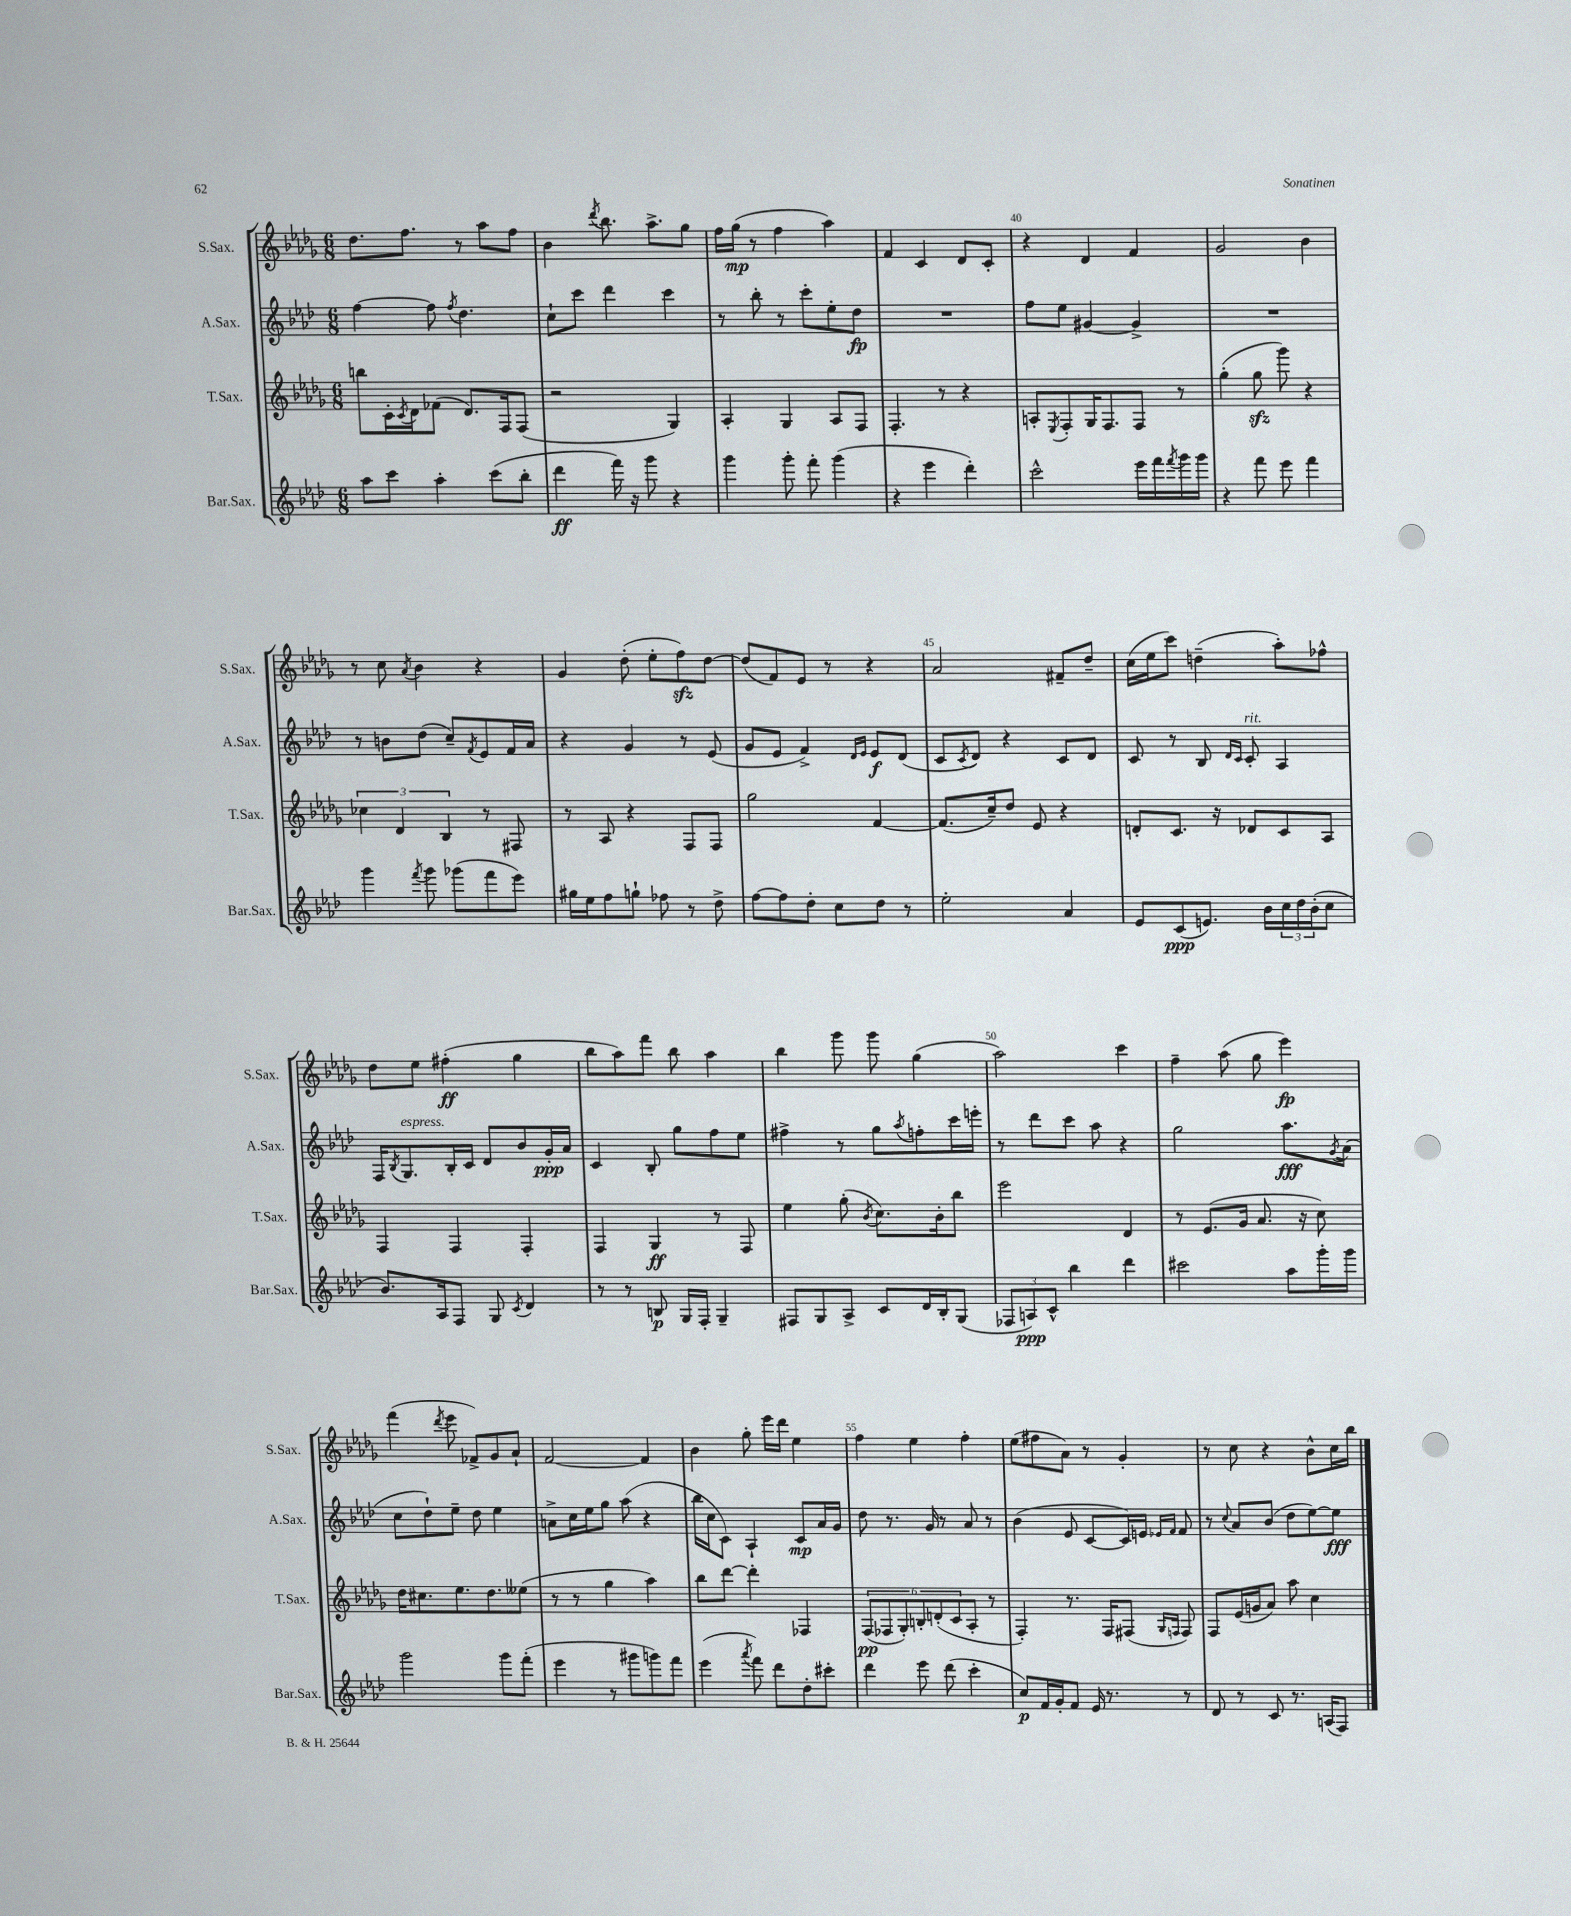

**kern	**kern	**kern	**kern
*staff4	*staff3	*staff2	*staff1
*clefG2	*clefG2	*clefG2	*clefG2
*k[b-e-a-d-]	*k[b-e-a-d-g-]	*k[b-e-a-d-]	*k[b-e-a-d-g-]
*M6/8	*M6/8	*M6/8	*M6/8
8aa-\L	8bb\L	[4ff\	8.dd-\L
8ccc\J	16c'\L	.	.
.	8qc/	.	.
.	16d-\J	.	8.ff\J
4aa-'\	(8f-\J	8ff\]	.
.	.	8qff/	.
.	8.d-/L)	4.dd-\	8r
(8ccc\L	.	.	8aa-\L
.	16F/k	.	.
8bb-'\J	(8F/J	.	8ff\J
=	=	=	=
4ddd-\	2r	8cc`\L	4b-\
.	.	8ccc\J	.
.	.	.	8qddd-/
16fff\)	.	4ddd-\	8.bb-\
16r	.	.	.
8ggg\	.	.	.
.	.	.	8.aa-^\L
4r	4G-/)	4ccc\	.
.	.	.	8gg-\J
=	=	=	=
4ggg\	4A-'/	8r	16ff\LL
.	.	.	(16gg-\JJ
.	.	8bb-'\	8r
8ggg'\	4G-/	8r	4ff\
8fff'\	.	8ccc'\L	.
(4ggg\	8A-/L	8ee-'\	4aa-\)
.	8F/J	8dd-\J	.
=	=	=	=
4r	4.F'/	2.r	4f/
4eee-\	.	.	4c/
.	8r	.	.
4ddd-'\)	4r	.	8d-/L
.	.	.	8c'/J
=	=	=	=
2ccc^^\	8A'/L	8ff\L	4r
.	8qE-/	.	.
.	8F'/	8ee-\J	.
.	16G-/K	[4g#/	4d-/
.	8.F/	.	.
16eee-\LL	8F/J	4g#^/]	4f/
16fff\	.	.	.
8qfff/	.	.	.
16ggg\	8r	.	.
16ggg\JJ	.	.	.
=	=	=	=
4r	(4gg-'\	2.r	2g-/
8fff\	8gg-\	.	.
8eee-\	8ggg-\)	.	.
4fff\	4r	.	4b-\
=	=	=	=
4ggg\	6cc-\	8r	8r
.	.	8b\L	8cc\
.	6d-/	.	.
8qfff/	.	.	8qa-/
8ggg\	.	(8dd-\J	4b-\
.	6B-/	.	.
(8ggg-\L	.	8cc~/L)	.
.	.	8qf/	.
8fff\	8r	8e-/	4r
8eee-\J)	8F#/	16f/L	.
.	.	16a-/JJ	.
=	=	=	=
16gg#\LL	8r	4r	4g-/
16ee-\J	.	.	.
8ff\	8A-/	.	.
8gg`\J	4r	4g/	(8dd-'\
8ff-\	.	.	8ee-'\L
8r	8F/L	8r	8ff\)
8dd-^\	8F/J	(8e-/	[8dd-\J
=	=	=	=
[8ff\L	2gg-\	8g/L	(8dd-/]L
8ff\]	.	8e-/J	8f/)
8dd-'\J	.	4f^/)	8e-/J
8cc\L	.	.	8r
.	.	16qqd-/LL	.
.	.	16qqe-/JJ	.
8dd-\J	[4f/	8e-/L	4r
8r	.	(8d-/J	.
=	=	=	=
2ee-'\	(8.f/]L	8c/L	2a-/
.	.	8qc/	.
.	.	8d-/J)	.
.	16cc~/k)	.	.
.	8dd-/J	4r	.
.	8e-/	.	.
4a-/	4r	8c/L	8f#~/L
.	.	8d-/J	8dd-~/J
=	=	=	=
8e-/L	8d'/L	8c/	(16cc\LL
.	.	.	16ee-\J
(8c/	8.c/J	8r	8ccc\J)
8.e/J)	.	8B-/	(4dd~\
.	16r	.	.
.	.	16qqd-/LL	.
.	.	16qqc/JJ	.
.	8d-/L	8c'/	.
16b-\LL	.	.	.
24cc\	8c/	4A-/	8aa-'\L)
24dd-\	.	.	.
(24b-'\J	.	.	.
8cc\J	8A-/J	.	8ff-^^\J
=	=	=	=
8.b-/L)	4F/	16F/LK	8dd-\L
.	.	8qB-/	.
.	.	8.G/	.
.	.	.	8ee-\J
16A-/k	.	.	.
8F/J	4F/	16B-'/L	(4ff#'\
.	.	16c/JJ	.
8G/	.	8d-/L	.
8qc/	.	.	.
4d-/	4F'/	8b-/	4gg-\
.	.	16g'/L	.
.	.	16a-/JJ	.
=	=	=	=
8r	4F/	4c/	8bb-\L
8r	.	.	8aa-\)
8B/	4G-/	8B-'/	8fff\J
16G/LL	.	8gg\L	8bb-\
16F'/JJ	.	.	.
4G~/	8r	8ff\	4aa-\
.	8F/	8ee-\J	.
=	=	=	=
8F#/L	4ee-\	4ff#^\	4bb-\
8G/	.	.	.
8A-^/J	(8gg-'\	8r	8ggg-\
.	8qb-/	.	.
8c/L	8.cc\L)	8gg\L	8ggg-\
.	.	8qaa-/	.
16d-/L	.	8ff'\	(4gg-\
16B-'/J	16b-'\k	.	.
(8G/J	8bb-\J	16ccc\L	.
.	.	16eee'\JJ	.
=	=	=	=
12F-/L	2eee-\	8r	2aa-\)
12A/)	.	.	.
.	.	8ddd-\L	.
12c^^/J	.	.	.
4bb-\	.	8ccc\J	.
.	.	8aa-\	.
4ddd-\	4d-/	4r	4ccc\
=	=	=	=
2ccc#\	8r	2gg\	4ff~\
.	(8.e-/L	.	.
.	.	.	(8aa-\
.	16g-/Jk	.	.
.	8.a-/	.	8gg-\
8aa-\L	.	8.aa-\L	4eee-\)
.	16r	.	.
16ggg'\L	8cc\)	.	.
.	.	8qg/	.
16ggg\JJ	.	(16a-\Jk	.
=	=	=	=
2ggg\	16dd-\LK	8cc\L	(4fff\
.	8.cc#\	.	.
.	.	8dd-`\)	.
.	.	.	8qddd-/
.	8.ee-\	8ee-~\J	8eee-\
.	.	8dd-\	8f-^/L)
.	8.dd-\	.	.
8ggg\L	.	4ee-\	8g-/
(8fff'\J	(8ee--\J	.	8a-`/J
=	=	=	=
4eee-\	8r	8a^\L	[2f/
.	8r	16cc\L	.
.	.	16ee-\J	.
8r	4gg-\	8gg\J	.
8ggg#\L	.	(8aa-\	.
8ggg\)	4aa-\)	4r	4f/]
8fff\J	.	.	.
=	=	=	=
(4eee-\	8bb-\L	16bb-\LL	4b-\
.	.	16cc\J	.
.	[8ddd-\J	8c\J)	.
8qaaa-/	.	.	.
8fff\)	4ddd-'\]	4A-`/	8gg-'\
8ddd-\L	.	.	16eee-\LL
.	.	.	16ddd-\JJ
8dd-'\	4F-/	8c/L	4ee-\
8ccc#'\J	.	16a-/L	.
.	.	16g/JJ	.
=	=	=	=
4ddd-\	(12F/L	8dd-\	4ff\
.	12F-/	.	.
.	.	8.r	.
.	12G-'/)	.	.
8eee-\	12B'/	.	4ee-\
.	.	16g/	.
.	(12d'/	.	.
(8ddd-\	.	8r	.
.	12c/	.	.
4ccc'\	8A-'/J	8a-/	4ff'\
.	8r	8r	.
=	=	=	=
8cc/L)	4F'/)	(4b-\	(8ee-\L
16f/L	.	.	8ff#\
16g'/J	.	.	.
8f/J	8.r	8e-/	8a-\J)
16e-/	.	[8c/L	8r
8.r	16F/LK	.	.
.	(8F#/J	16c/]L)	4g-'/
.	.	16e/JJ	.
.	16qqG-/LL	16qqe-/LL	.
.	16qqF/JJ	16qqf/JJ	.
8r	8F/)	8f/	.
=	=	=	=
8d-/	8F/L	8r	8r
.	.	8qqcc/	.
8r	(16e-/L	8a-/L	8cc\
.	16g/J	.	.
8c/	8a-/J)	(8b-/J	4r
8.r	8aa-\	8dd-\L	.
.	4cc\	[8ee-\)	8b-^^\L
(16A/LK	.	.	.
8F/J)	.	8ee-\]J	16cc\L
.	.	.	16bb-\JJ
==	==	==	==
*-	*-	*-	*-
